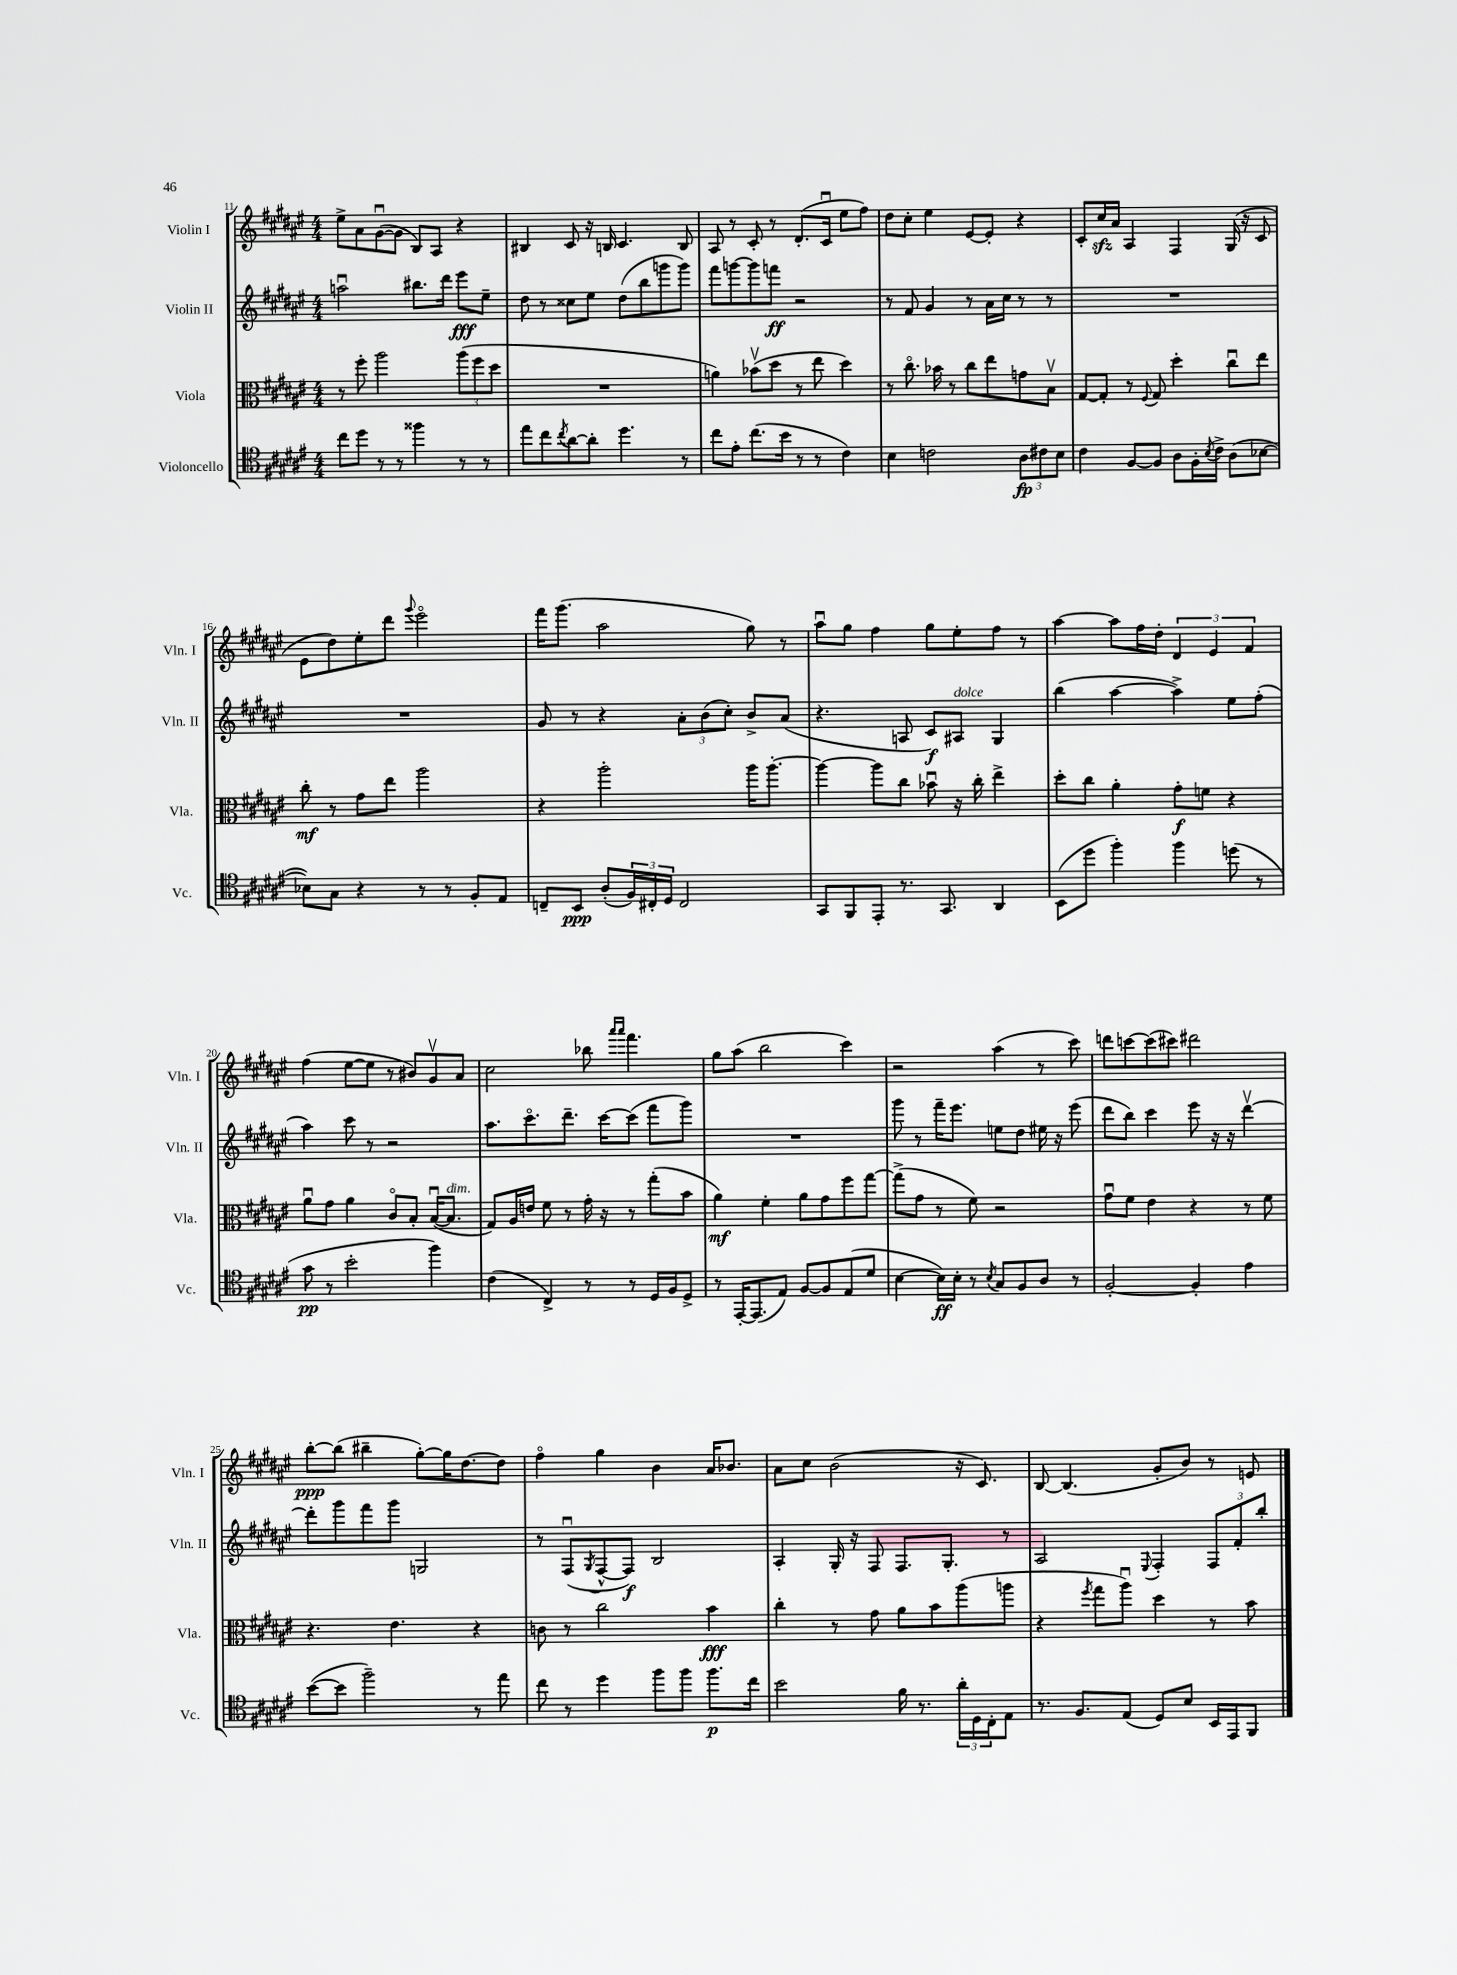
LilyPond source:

<<
\new StaffGroup <<
\new Staff = "s0" \with { instrumentName = "Violin I" shortInstrumentName = "Vln. I" } {
    \clef treble \key fis \major \numericTimeSignature \time 4/4
    eis''8-> ais'8 gis'8~\downbow( gis'8 b8) ais8 r4 |
    bis4 cis'8 r16 b16 cis'4. b8 |
    ais8 r8 cis'8-. r8 dis'8.-.( cis'16\downbow eis''8 fis''8) |
    dis''8 cis''8-. eis''4 eis'8~ eis'8-. r4 |
    cis'8-. cis''16\sfz ais'16 ais4 fis4 gis16( r16 cis'8 |
    eis'8 dis''8) eis''8-. dis'''8 \appoggiatura { gis'''8 } eis'''2\flageolet |
    fis'''16 gis'''8.( ais''2 gis''8) r8 |
    ais''8\downbow gis''8 fis''4 gis''8 eis''8-. fis''8 r8 |
    ais''4~ ais''8 fis''16 dis''16-. \tuplet 3/2 { dis'4 eis'4 fis'4 } |
    fis''4( eis''8~ eis''8 r8 bis'8) gis'8\upbow ais'8 |
    cis''2 bes''8 \grace { ais'''16 ais'''16 } fis'''4. |
    gis''8 ais''8( b''2 cis'''4) |
    r2 ais''4( r8 cis'''8) |
    d'''8 c'''8~ c'''8( cis'''8) dis'''2 |
    b''8~-.\ppp b''8( bis''4-- gis''8~-.) gis''16 dis''8.~ dis''8 |
    fis''4\flageolet gis''4 b'4 ais'16 bes'8. |
    ais'8 cis''8 b'2( r16 cis'8.) |
    b8~ b4.( gis'8-. b'8) r8 e'8 \bar "|." |
}
\new Staff = "s1" \with { instrumentName = "Violin II" shortInstrumentName = "Vln. II" } {
    \clef treble \key fis \major \numericTimeSignature \time 4/4
    a''2\downbow bis''8. dis'''16 eis'''8\fff eis''8-- |
    dis''8 r8 cisis''8 eis''8 dis''8( b''8 g'''8 g'''8) |
    fis'''8 g'''8~ g'''8 f'''8\ff r2 |
    r8 fis'8 gis'4 r8 ais'16 cis''16 r8 r8 |
    R1 |
    R1 |
    gis'8 r8 r4 \tuplet 3/2 { ais'8-. b'8( cis''8-.) } b'8-> ais'8( |
    r4. a8 cis'8\f) ais8^\markup { \italic "dolce" } gis4 |
    b''4( ais''4~ ais''4->) eis''8 fis''8-.( |
    ais''4) cis'''8 r8 r2 |
    ais''8. cis'''8.\flageolet dis'''8.-- cis'''16~ cis'''8( fis'''8 gis'''8) |
    R1 |
    gis'''8 r8 fis'''16-- eis'''8. e''8 dis''8 eis''16 r16 eis'''8( |
    dis'''8 b''8) cis'''4 eis'''8 r16 r16 dis'''4~\upbow |
    dis'''8-. gis'''8 fis'''8 gis'''8 g2 |
    r8 fis8\downbow( \acciaccatura { gis8 } fis8~-^ fis8\f) b2 |
    ais4-. gis16-. r16 fis8 fis8. gis8.-. r8 |
    ais2 \appoggiatura { eis8 } fis4-. \tuplet 3/2 { fis8 fis'8-. b''8-. } \bar "|." |
}
\new Staff = "s2" \with { instrumentName = "Viola" shortInstrumentName = "Vla." } {
    \clef alto \key fis \major \numericTimeSignature \time 4/4
    r8 fis''8-. ais''2 \tuplet 3/2 { ais''8( fis''8 dis''8 } |
    R1 |
    a'4) bes'8\upbow( dis''8 r8 eis''8 dis''4) |
    r8 cis''8.\flageolet bes'16 r8 cis''8 eis''8 g'8 b8\upbow |
    gis8~ gis8-. r8 \appoggiatura { fis8 } gis8 dis''4-. cis''8\downbow eis''8 |
    cis''8-.\mf r8 gis'8 eis''8 ais''2 |
    r4 ais''2-. ais''16 ais''8.~-. |
    ais''4~ ais''8 cis''8 bes'8\downbow r16 cis''16-. eis''4-> |
    dis''8-. cis''8 ais'4-. gis'8-.\f f'8 r4 |
    ais'8\downbow gis'8 ais'4 cis'8\flageolet b8-. b16~\downbow( b8.^\markup { \italic "dim." } |
    gis8) ais16 e'16 fis'8 r8 gis'16-. r16 r8 gis''8-.( b'8 |
    ais'4\mf) fis'4-. ais'8 gis'8 fis''8 gis''8~ |
    gis''8->( gis'8 r8 fis'8) r2 |
    gis'8\downbow fis'8 eis'4 r4 r8 fis'8 |
    r4. eis'4. r4 |
    c'8 r8 cis''2 b'4\fff |
    cis''4-. r8 gis'8 ais'8 b'8 ais''8( a''8 |
    r4 \acciaccatura { fis''8 } gis''8 ais''8\downbow) dis''4 r8 b'8 \bar "|." |
}
\new Staff = "s3" \with { instrumentName = "Violoncello" shortInstrumentName = "Vc." } {
    \clef tenor \key fis \major \numericTimeSignature \time 4/4
    cis''8 dis''8 r8 r8 fisis''4 r8 r8 |
    eis''8 cis''8 \acciaccatura { cis''8 } ais'8~ ais'8-. dis''4. r8 |
    cis''8 eis'8-. cis''8.( b'16 r8 r8 cis'4) |
    b4 c'2 \tuplet 3/2 { ais8\fp cis'8 b8 } |
    cis'4 fis8~ fis8 ais8 fis16-. \acciaccatura { b8 } cis'16-> ais8( bes8~ |
    bes8) gis8 r4 r8 r8 fis8-. eis8 |
    c8-- b,8\ppp ais8-.( \tuplet 3/2 { fis16) cis16-. dis16 } cis2 |
    gis,8 fis,8 eis,8-. r8. gis,8. ais,4 |
    b,8( dis''8 fis''4-.) fis''4 d''8( r8 |
    gis'8\pp r8 b'2-. fis''4) |
    cis'4( cis4->) r8 r8 dis16 fis16 dis8-> |
    r8 eis,16~-. eis,8.( eis8) fis8~ fis8 eis8( dis'8 |
    b4~ b16\ff) b16-. r8 \acciaccatura { b8 } gis8 fis8 ais8 r8 |
    fis2~-. fis4-. eis'4 |
    b'8~( b'8 fis''2--) r8 eis''8 |
    cis''8 r8 dis''4 fis''8 fis''8 fis''8.\p cis''16 |
    b'2 fis'16 r8. \tuplet 3/2 { ais'16-. dis16 cis16-. } eis8 |
    r8. fis8. eis8( dis8) b8 b,16 eis,16 fis,8 \bar "|." |
}
>>
>>
\layout { \context { \Score currentBarNumber = #11 } }
